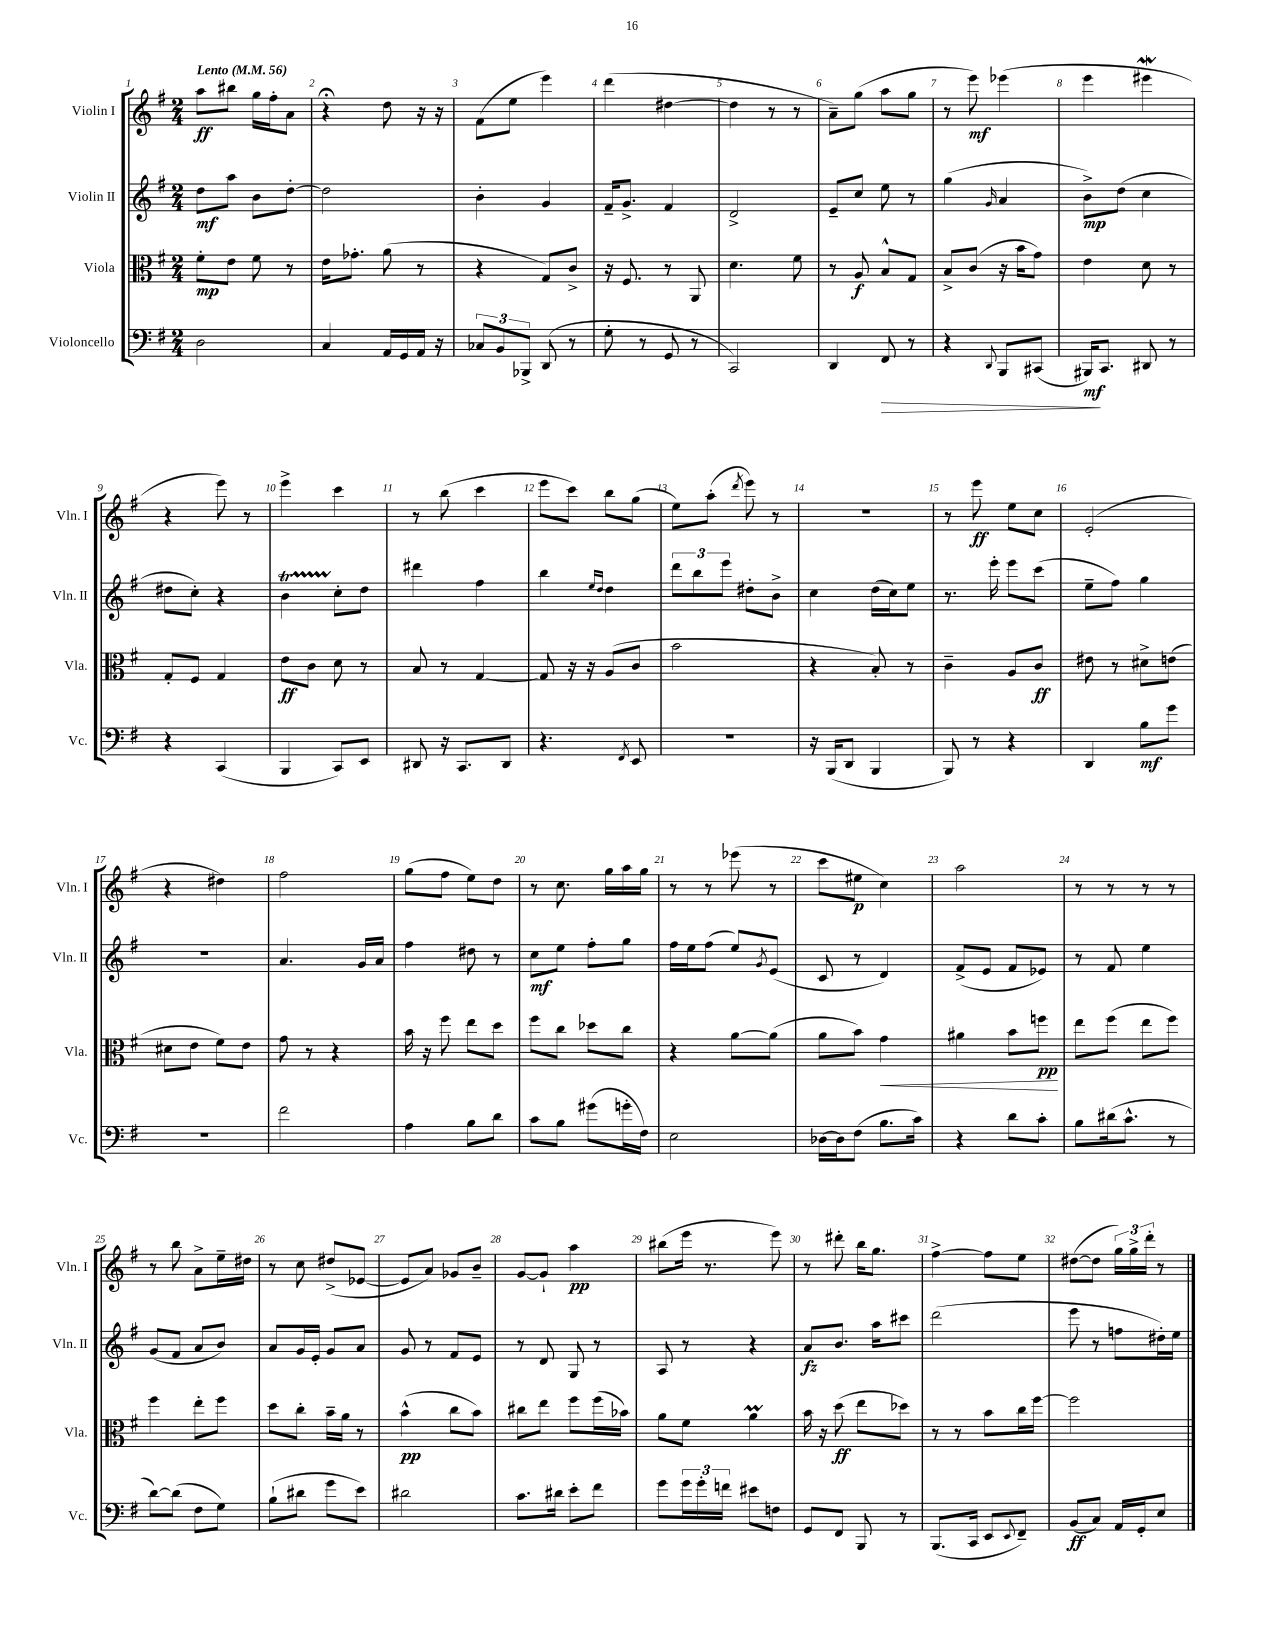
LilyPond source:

<<
\new StaffGroup <<
\new Staff = "s0" \with { instrumentName = "Violin I" shortInstrumentName = "Vln. I" } {
    \clef treble \key g \major \numericTimeSignature \time 2/4 \tempo "Lento" 4 = 56
    a''8\ff bis''8 g''16 fis''16-. a'8 |
    r4\fermata d''8 r16 r16 |
    fis'8( e''8 e'''4) |
    d'''4( dis''4~ |
    dis''4 r8 r8 |
    a'8--) g''8( a''8 g''8 |
    r8 e'''8\mf) ees'''4( |
    e'''4 eis'''4\mordent |
    r4 e'''8) r8 |
    e'''4-> c'''4 |
    r8 b''8( c'''4 |
    e'''8 c'''8) b''8 g''8( |
    e''8) a''8-.( \acciaccatura { d'''8 } e'''8) r8 |
    r2 |
    r8 e'''8\ff e''8 c''8 |
    e'2-.( |
    r4 dis''4) |
    fis''2 |
    g''8( fis''8 e''8) d''8 |
    r8 c''8. g''16 a''16 g''16 |
    r8 r8 ees'''8( r8 |
    c'''8 eis''8\p c''4) |
    a''2 |
    r8 r8 r8 r8 |
    r8 b''8 a'8-> e''16-- dis''16 |
    r8 c''8 dis''8->( ees'8~ |
    ees'8 a'8) ges'8 b'8-- |
    g'8~ g'8-! a''4\pp |
    bis''8( e'''16 r8. e'''8) |
    r8 dis'''8-. b''16 g''8. |
    fis''4~-> fis''8 e''8 |
    dis''8~( dis''8 \tuplet 3/2 { g''16) g''16-> d'''16-. } r8 \bar "|." |
}
\new Staff = "s1" \with { instrumentName = "Violin II" shortInstrumentName = "Vln. II" } {
    \clef treble \key g \major \numericTimeSignature \time 2/4
    d''8\mf a''8 b'8 d''8~-. |
    d''2 |
    b'4-. g'4 |
    fis'16-- g'8.-> fis'4 |
    d'2-> |
    e'8-- c''8 e''8 r8 |
    g''4( \grace { g'16 } a'4 |
    b'8->\mp) d''8( c''4 |
    dis''8 c''8-.) r4 |
    b'4\startTrillSpan c''8-.\stopTrillSpan d''8 |
    dis'''4 fis''4 |
    b''4 \grace { e''16 d''16 } d''4 |
    \tuplet 3/2 { d'''8 b''8 e'''8 } dis''8-. b'8-> |
    c''4 d''16( c''16) e''8 |
    r8. e'''16-. e'''8 c'''8( |
    e''8-- fis''8) g''4 |
    R2 |
    a'4. g'16 a'16 |
    fis''4 dis''8 r8 |
    c''8\mf e''8 fis''8-. g''8 |
    fis''16 e''16 fis''8( e''8) \acciaccatura { g'8 } e'8( |
    c'8 r8 d'4) |
    fis'8->( e'8 fis'8 ees'8) |
    r8 fis'8 e''4 |
    g'8( fis'8 a'8 b'8) |
    a'8 g'16 e'16-. g'8 a'8 |
    g'8 r8 fis'8 e'8 |
    r8 d'8 g8 r8 |
    a8 r8 r4 |
    a'8\fz b'8. a''16 cis'''8 |
    d'''2( |
    e'''8 r8 f''8 dis''16-.) e''16 \bar "|." |
}
\new Staff = "s2" \with { instrumentName = "Viola" shortInstrumentName = "Vla." } {
    \clef alto \key g \major \numericTimeSignature \time 2/4
    fis'8-.\mp e'8 fis'8 r8 |
    e'16 ges'8.-. a'8( r8 |
    r4 g8) c'8-> |
    r16 fis8. r8 a,8 |
    d'4. fis'8 |
    r8 a8\f b8-^ g8 |
    b8-> c'8( r16 b'16 g'8) |
    e'4 d'8 r8 |
    g8-. fis8 g4 |
    e'8\ff c'8 d'8 r8 |
    b8 r8 g4~ |
    g8 r16 r16 a8( c'8 |
    b'2 |
    r4 b8-.) r8 |
    c'4-- a8 c'8\ff |
    eis'8 r8 dis'8-> e'8( |
    dis'8 e'8 fis'8) e'8 |
    g'8 r8 r4 |
    b'16 r16 fis''8 e''8 d''8 |
    fis''8 c''8 des''8 c''8 |
    r4 a'8~ a'8( |
    a'8 b'8) g'4\< |
    ais'4 b'8 f''8\pp\! |
    e''8 fis''8( e''8 fis''8) |
    fis''4 e''8-. fis''8 |
    d''8 c''8-. b'16-- a'16 r8 |
    b'4-^\pp( c''8 b'8) |
    cis''8 e''8 fis''8 fis''16( bes'16) |
    a'8 fis'8 a'4\prall |
    b'16 r16 d''8\ff( e''8 des''8) |
    r8 r8 b'8 c''16 fis''16~ |
    fis''2 \bar "|." |
}
\new Staff = "s3" \with { instrumentName = "Violoncello" shortInstrumentName = "Vc." } {
    \clef bass \key g \major \numericTimeSignature \time 2/4
    d2 |
    c4 a,16 g,16 a,16 r16 |
    \tuplet 3/2 { ces8 b,8 bes,,8-> } d,8( r8 |
    g8-. r8 g,8 r8 |
    c,2) |
    d,4 fis,8\> r8 |
    r4 \appoggiatura { d,8 } b,,8 cis,8( |
    bis,,16\mf\!) c,8. dis,8 r8 |
    r4 c,4( |
    b,,4 c,8) e,8 |
    dis,8 r16 c,8. dis,8 |
    r4. \acciaccatura { fis,8 } e,8 |
    r2 |
    r16 b,,16( d,8 b,,4 |
    b,,8) r8 r4 |
    d,4 b8\mf g'8 |
    R2 |
    fis'2 |
    a4 b8 d'8 |
    c'8 b8 gis'8( g'16-. fis16) |
    e2 |
    des16~ des16 fis8( b8. c'16) |
    r4 d'8 c'8-. |
    b8 dis'16( c'8.-^ r8 |
    d'8~) d'8( fis8 g8) |
    b8-!( dis'8 g'8 e'8) |
    dis'2 |
    c'8. dis'16 e'8-. fis'8 |
    g'8 \tuplet 3/2 { g'16 g'16-. f'16 } eis'8 f8 |
    g,8 fis,8 b,,8 r8 |
    b,,8.( c,16 e,8 \appoggiatura { e,8 } fis,8--) |
    b,8\ff( c8) a,16 g,16-. e8 \bar "|." |
}
>>
>>
\layout { \context { \Score \override BarNumber.break-visibility = ##(#f #t #t) barNumberVisibility = #all-bar-numbers-visible } }
